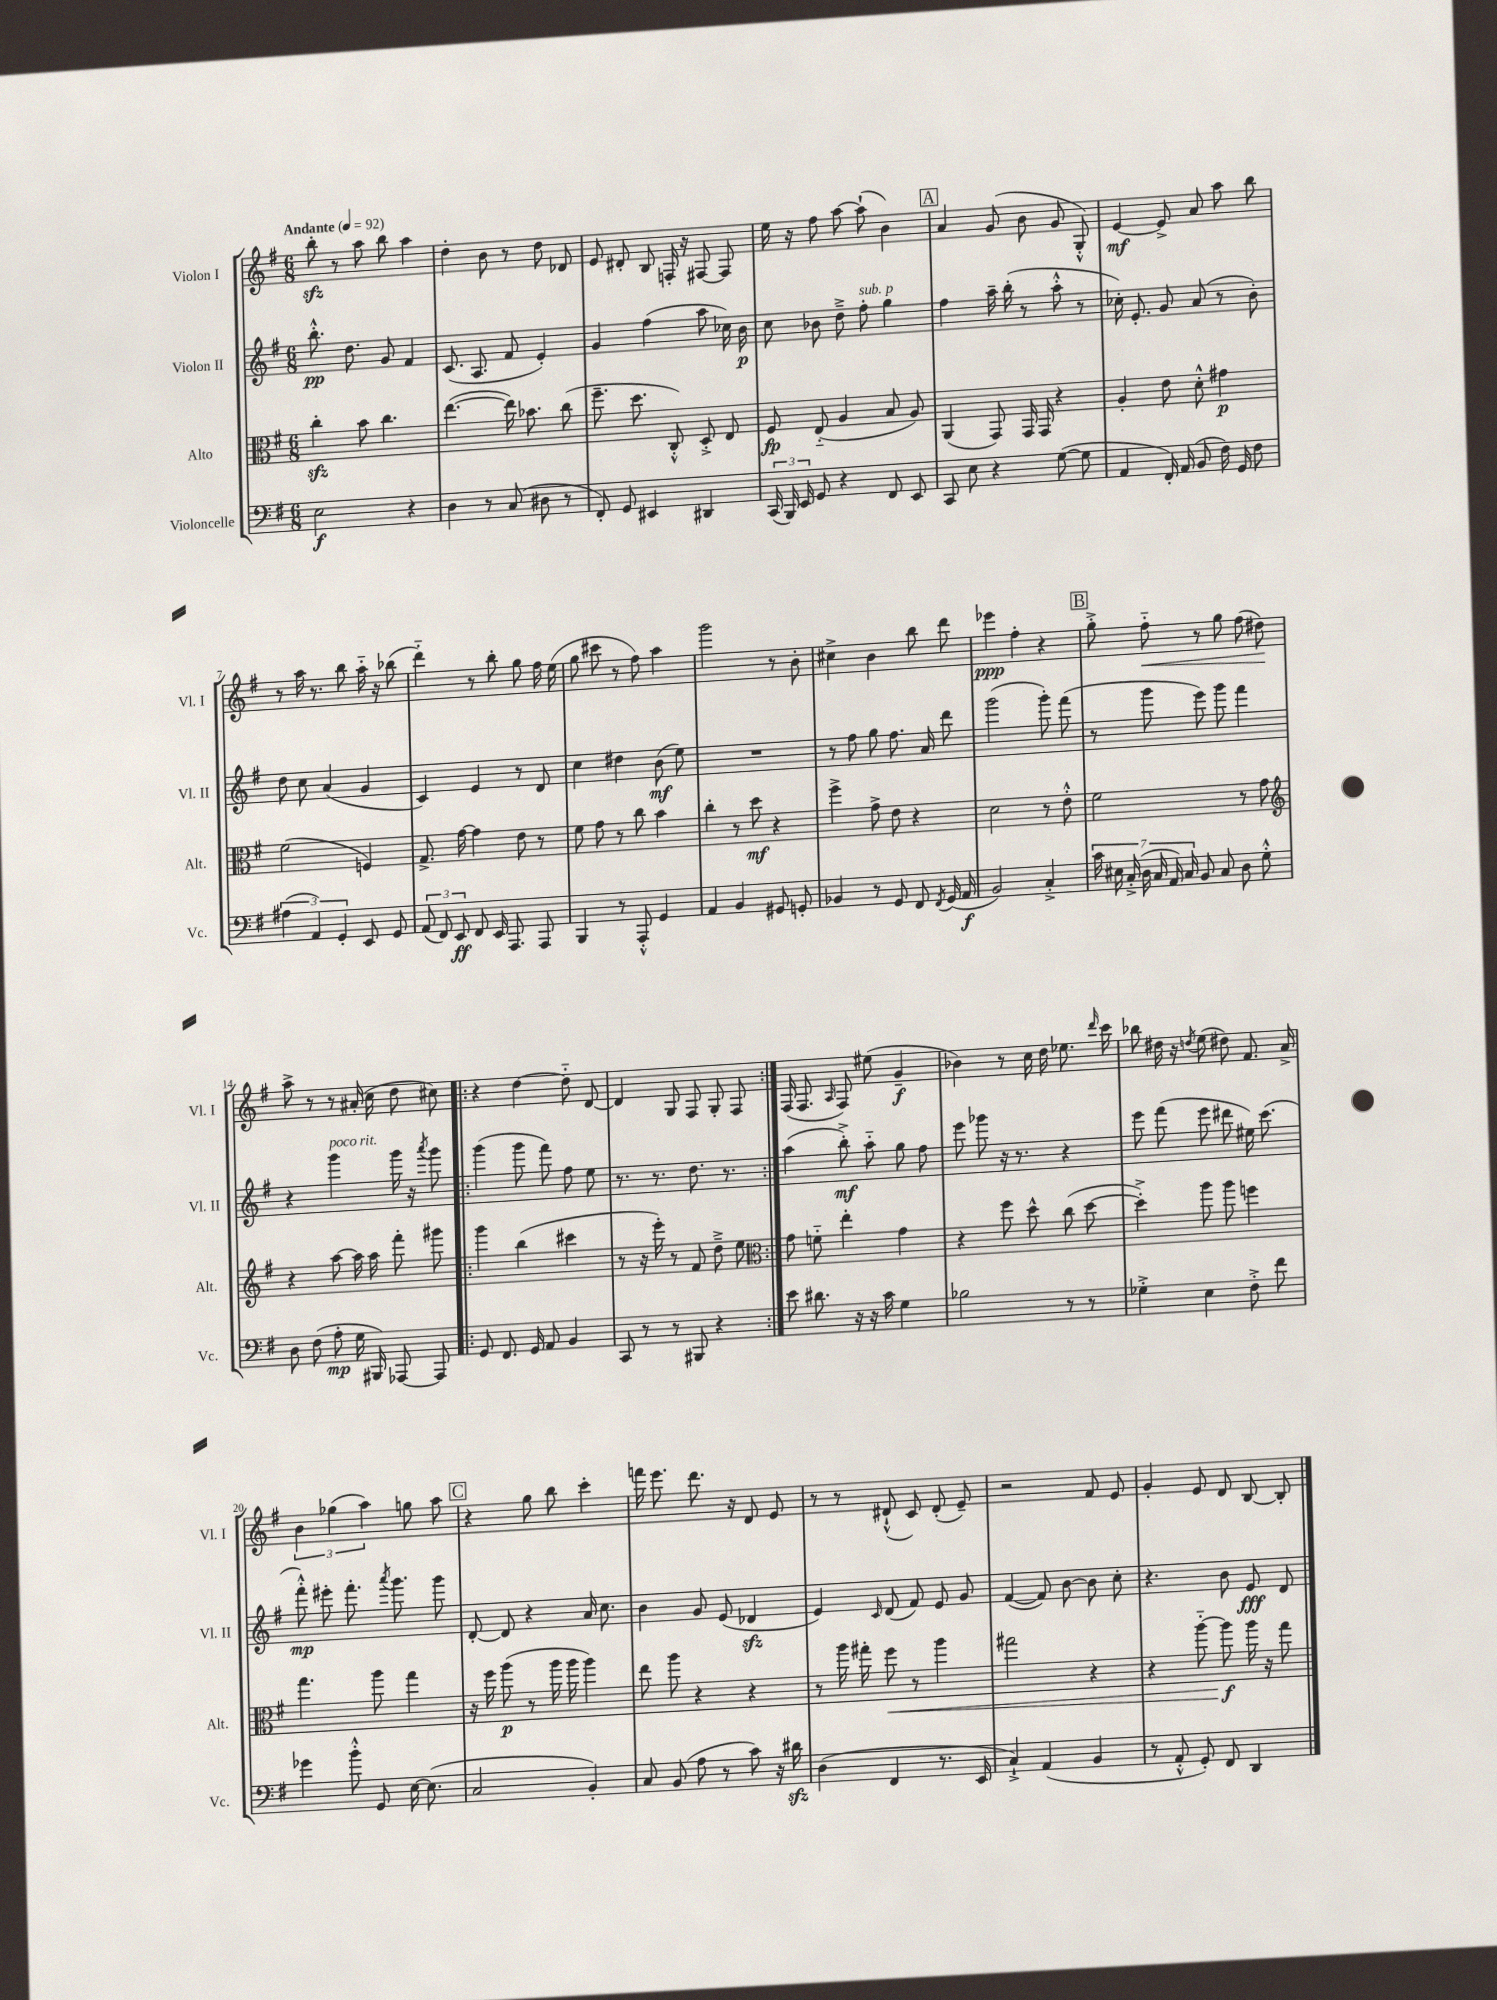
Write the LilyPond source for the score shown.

<<
\new StaffGroup <<
\new Staff = "s0" \with { instrumentName = "Violon I" shortInstrumentName = "Vl. I" } {
    \clef treble \key g \major \numericTimeSignature \time 6/8 \tempo "Andante" 4 = 92
    \autoBeamOff b''8-.\sfz r8 a''8 b''8 a''4 |
    d''4-. b'8 r8 d''8 des'8 |
    e'8 dis'8-. b8 f16-. r16 fis8~ fis8 |
    e''16 r16 fis''8 a''8~ a''8-!( b'4) |
    \mark \markup { \box "A" } a'4 g'8( b'8 g'8 g8-.-^) |
    e'4~\mf e'8-> a'8 a''8 b''8 |
    r8 a''16 r8. b''8 a''16-_ r16 bes''8( |
    d'''4-_) r8 b''8-. g''8 fis''16 e''16( |
    g''8 cis'''8 r8 fis''8) a''4 |
    g'''2 r8 b'8-. |
    cis''4-> b'4 b''8 d'''8 |
    ees'''4\ppp fis''4-. r4 |
    \mark \markup { \box "B" } g''8-.-> fis''8-_\< r8 g''8 fis''8( dis''8\!) |
    a''8-> r8 r8 ais'16-.( c''16 d''8 cis''8) |
    \repeat volta 2 { r4 d''4~ d''8-_ d'8~ |
    d'4 g8 fis8 g8-. fis8 | }
    fis16( fis8. \grace { a16 } fis8) eis''8( g'4--\f |
    bes'4) r8 c''16 d''16 ees''8. \grace { d'''16 } c'''16 |
    bes''8 dis''16 r16 \acciaccatura { d''8 } e''8( dis''8) fis'8. a'16-> |
    \tuplet 3/2 { b'4 ges''4( a''4) } g''8 a''8 |
    \mark \markup { \box "C" } r4 g''8 b''8 c'''4-. |
    f'''16 e'''8. d'''8. r16 d'8 e'8 |
    r8 r8 dis'8-!-^( c'8) dis'8-.( e'8--) |
    r2 fis'8 e'8 |
    g'4-. e'8 d'8 b8~ b8-. \bar "|." |
}
\new Staff = "s1" \with { instrumentName = "Violon II" shortInstrumentName = "Vl. II" } {
    \clef treble \key g \major \numericTimeSignature \time 6/8
    \autoBeamOff b''8.-.-^\pp d''8. g'8 fis'4 |
    c'8.( a8. fis'8 e'4-.) |
    g'4 fis''4( a''8 ces''16) b'16\p |
    c''8 bes'8 d''8---> fis''8-.^\markup { \italic "sub. p" } g''4 |
    \mark \markup { \box "A" } fis''4 a''16-- b''16-.( r8 a''8-.-^ r8 |
    ces''16-.) e'8.-. g'8 a'8( r8 b'8-.) |
    d''8 c''8 a'4( g'4 |
    c'4) e'4 r8 d'8 |
    c''4 dis''4 b'8\mf( e''8) |
    R2. |
    r8 fis''8 g''8 fis''8. a'16 d'''8 |
    g'''2( g'''8-.) fis'''8( |
    \mark \markup { \box "B" } r8 g'''8 e'''8) g'''8 fis'''4 |
    r4 g'''4^\markup { \italic "poco rit." } g'''16 r16 \acciaccatura { a'''8 } g'''8 |
    \repeat volta 2 { g'''4( g'''8 fis'''8) fis''8 e''8 |
    r8. r8. d''8. r8. | }
    a''4( b''8-.->\mf) a''8-_ g''8 fis''8 |
    e'''8 ges'''8 r16 r8. r4 |
    e'''8 fis'''8( e'''8 dis'''8 eis''16) c'''8.( |
    fis'''8-.-^\mp) eis'''8-. fis'''8.-. \acciaccatura { a'''8 } g'''8. g'''8 |
    \mark \markup { \box "C" } d'8~-. d'8 r4 a'16 c''8. |
    b'4 g'8 e'8( des'4\sfz |
    e'4) \grace { c'16 } d'8( fis'8) e'8 g'8 |
    fis'4~( fis'8) b'8~ b'8 c''8-. |
    r4. b'8 e'8\fff d'8 \bar "|." |
}
\new Staff = "s2" \with { instrumentName = "Alto" shortInstrumentName = "Alt." } {
    \clef alto \key g \major \numericTimeSignature \time 6/8
    \autoBeamOff c''4-.\sfz b'8 c''4. |
    e''4.~( e''16) bes'8. c''8( |
    fis''8.-- d''8. c8-.-^) d8-.-> e8 |
    fis8\fp e8-_( a4 b8 a8) |
    \mark \markup { \box "A" } a,4( g,8) g,16 g,16 r4 |
    a4-. e'8 d'8-.-^ gis'4\p |
    fis'2( f4) |
    g8.-> g'16~ g'4 e'8 r8 |
    fis'8 g'8 r8 c''8 b'4 |
    c''4-. r8 d''8\mf r4 |
    fis''4-> g'8-> e'8 r4 |
    d'2 r8 e'8-.-^ |
    \mark \markup { \box "B" } fis'2 r8 g'8 |
    \clef treble r4 a''8~ a''16 a''16 fis'''8-. gis'''8 |
    \repeat volta 2 { g'''4 b''4( cis'''4 |
    r8 r16 e'''16-.) r8 fis'8 d''8---> e''8 | }
    \clef alto g'8 f'8-_ e''4-. g'4 |
    r4 fis''8 d''8-^ c''8( d''8~ |
    d''4-.->) a''8 a''8 f''4 |
    g''4. a''8 g''4 |
    \mark \markup { \box "C" } r16 fis''16 a''8\p( r8 a''16 a''16 a''4) |
    e''8 a''8 r4 r4 |
    r8 a''16 gis''16-. fis''8\< r8 a''4 |
    gis''2 r4 |
    r4 a''8~-_ a''8\f\! a''16 r16 g''8 \bar "|." |
}
\new Staff = "s3" \with { instrumentName = "Violoncelle" shortInstrumentName = "Vc." } {
    \clef bass \key g \major \numericTimeSignature \time 6/8
    \autoBeamOff e2\f r4 |
    d4 r8 c8( dis8 r8 |
    fis,8-.) g,8 eis,4 dis,4 |
    \tuplet 3/2 { c,16( b,,16) e,16 } g,8 r4 fis,8 e,8 |
    \mark \markup { \box "A" } c,8 e8 r4 g8~( g8 |
    a,4 fis,16-.) a,16( b,8 fis16) g,16 fis8 |
    \tuplet 3/2 { ais4( a,4) g,4-. } e,8 g,8 |
    \tuplet 3/2 { a,8( fis,8) e,8\ff } fis,8 e,16 a,,8. a,,8 |
    b,,4 r8 a,,8-.-^ g,4 |
    a,4 b,4 gis,8 g,8-. |
    bes,4 r8 g,8 fis,8 \acciaccatura { fis,8 } g,16( a,16\f |
    b,2) c4-.-> |
    \mark \markup { \box "B" } \tuplet 7/4 { c'16 eis16 c16-.->( d16 c16 a,16) c16 } b,8 c8 d8 g8-.-^ |
    d8 fis8( a8-.\mp g16 bis,,16) aes,,8~ aes,,8 |
    \repeat volta 2 { g,8 fis,8. g,16 a,8 b,4 |
    c,8 r8 r8 bis,,8 r4 | }
    e'8 dis'8. r16 r16 c'16 g4 |
    bes2 r8 r8 |
    ges4-.-> e4 fis8-.-> fis'8 |
    ges'4 b'8-.-^ g,8 e16~ e8.( |
    \mark \markup { \box "C" } c2 b,4-.) |
    c8 b,8( a8 r8 c'8) r16 dis'16\sfz |
    d4( fis,4 r8. e,16 |
    c4-!->) a,4( b,4 |
    r8 a,8-.-^ g,8-.) fis,8 d,4 \bar "|." |
}
>>
>>
